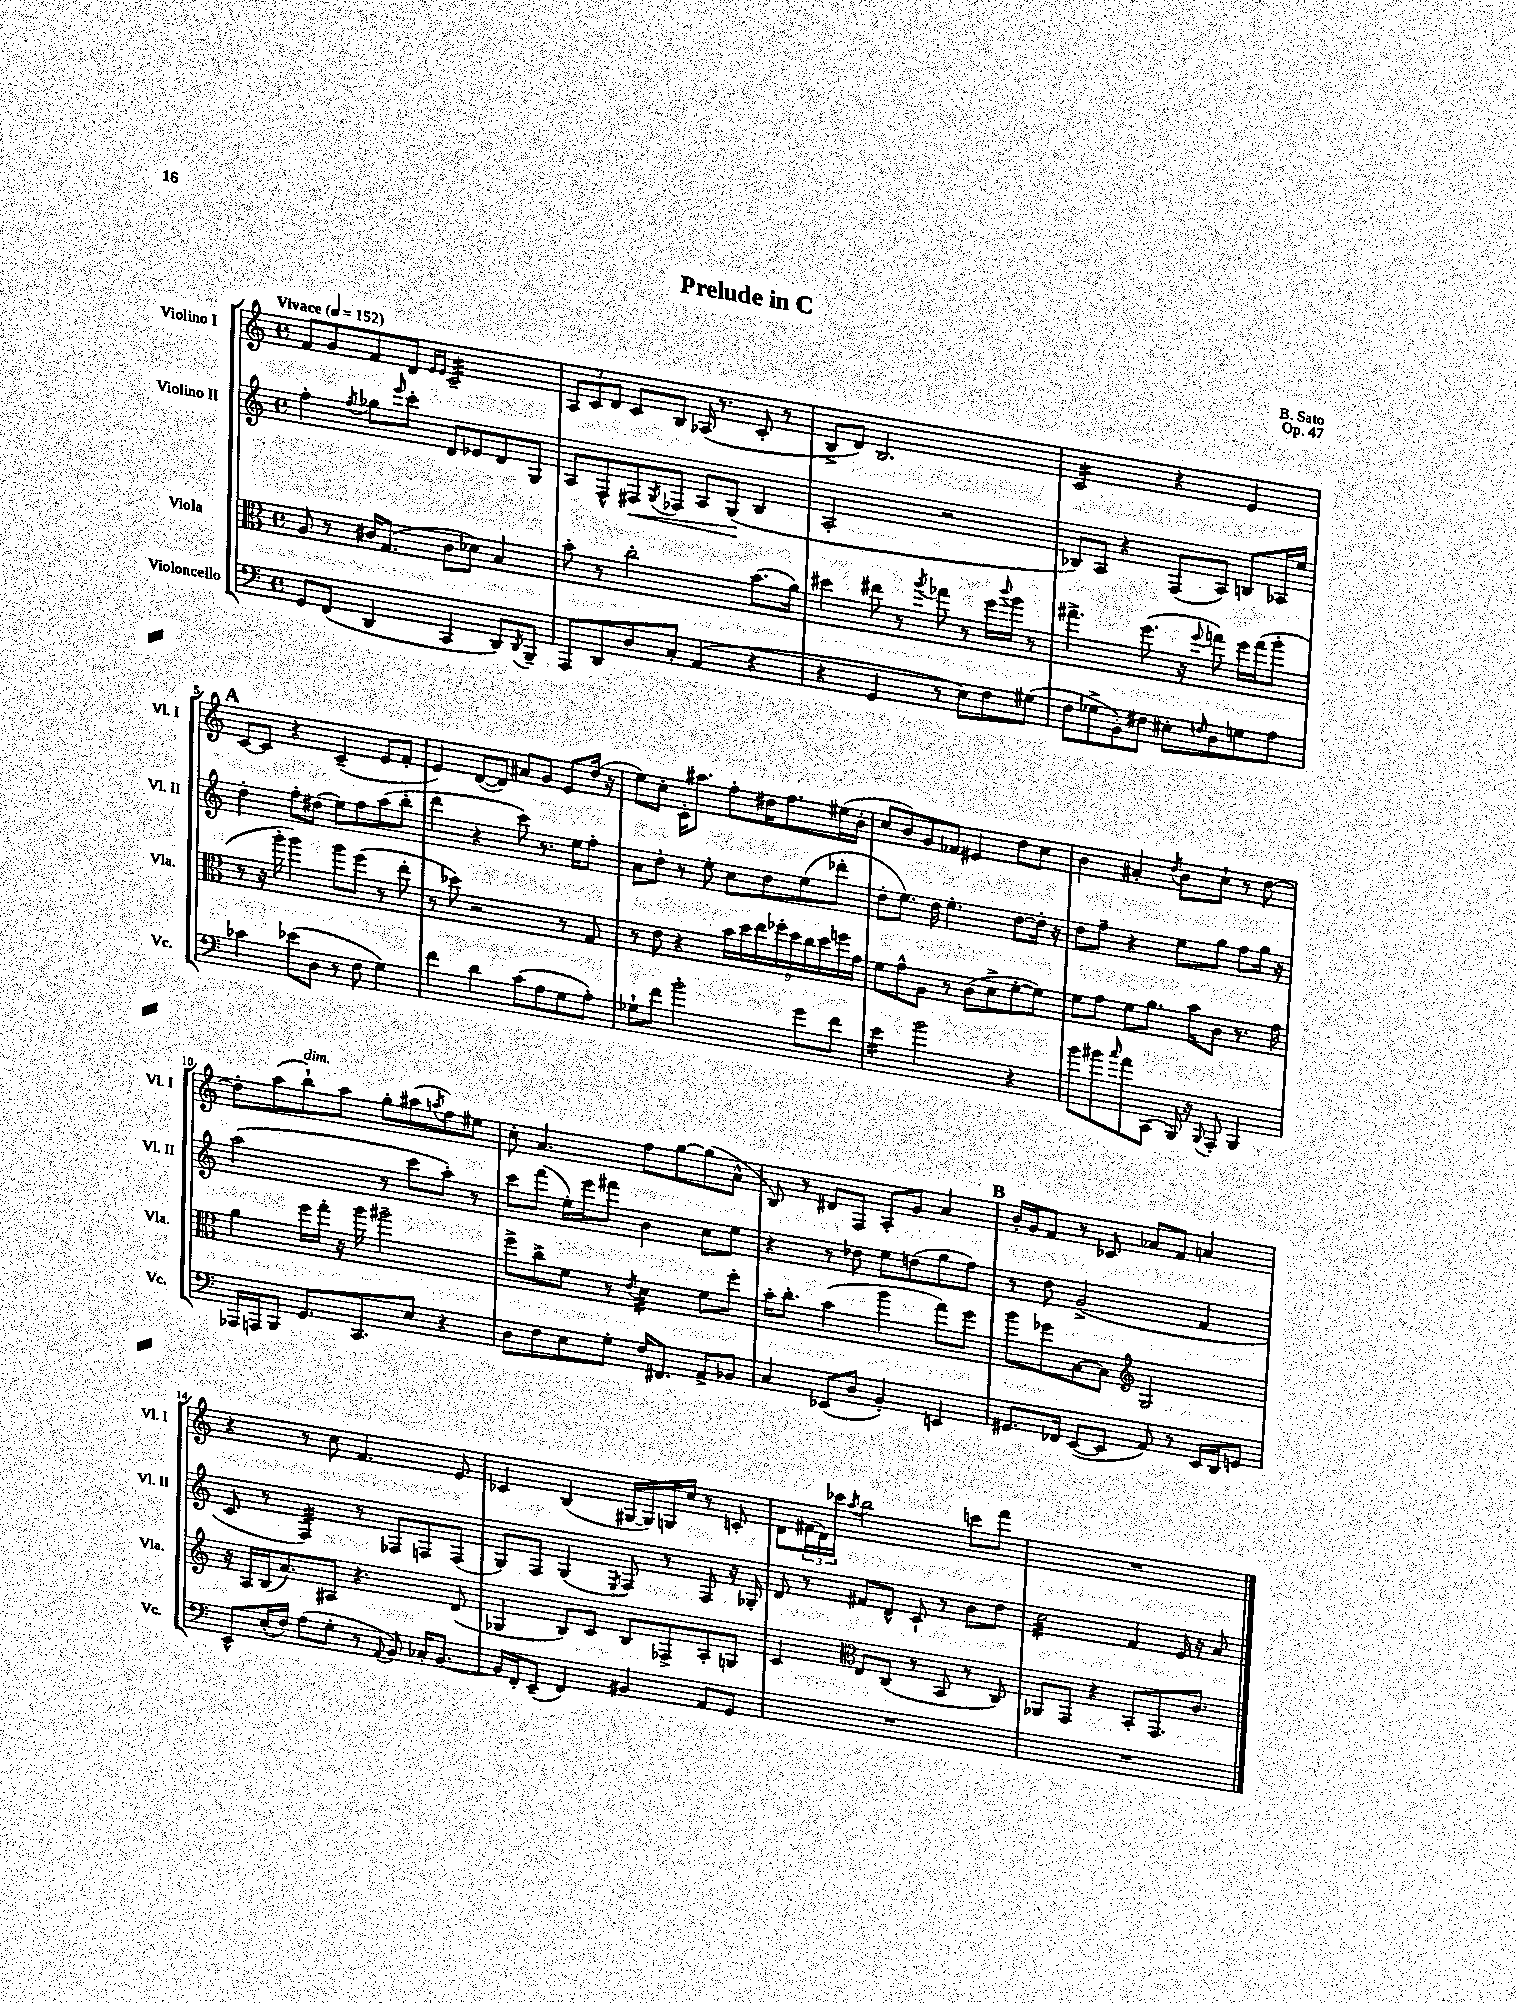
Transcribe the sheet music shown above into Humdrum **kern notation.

**kern	**kern	**kern	**kern
*staff4	*staff3	*staff2	*staff1
*clefF4	*clefC3	*clefG2	*clefG2
*k[]	*k[]	*k[]	*k[]
*M4/4	*M4/4	*M4/4	*M4/4
*met(c)	*met(c)	*met(c)	*met(c)
*MM152	*MM152	*MM152	*MM152
8GG	8A	4ff'	8f
(8FF	8r	.	8g
.	.	8qff	.
4DD	16c#	8gg-	8f
.	(8.G	.	.
.	.	16qqeee	.
.	.	8ccc'	8d
.	.	.	16qqe
.	.	.	16qqe
4CC	8c#	8d	2c~
.	8d-)	8e-	.
8DD)	4B	8d	.
8qDD	.	.	.
8BBB~	.	8G	.
=	=	=	=
8AAA	8b'	8A	12A
.	.	.	12c
8DD	8r	8F^^	.
.	.	.	12d
8D	2cc'	8F#	8c
.	.	8qG	.
8C'	.	8F-	8B
(4AA	.	8A	(16A-
.	.	.	8.r
.	.	(8G	.
4r	(8.b	4B	8c'
.	.	.	8r
.	16a)	.	.
=	=	=	=
4r	4dd#	2A'	8B^
.	.	.	8d)
4GG	8ee#	.	2.B
.	8r	.	.
.	8qaa	.	.
8r	8gg-	2r	.
8E)	8r	.	.
8F	16ff	.	.
.	8qqccc	.	.
.	16aa	.	.
(8G#	8r	.	.
=	=	=	=
8F	4.gg#^	8B-)	2c
8G-^	.	8A	.
8BB')	.	4r	.
8F#	(8.ff	.	.
8E#'	.	(8F	4r
.	16r	.	.
16qqF	8qqff	.	.
8D	8gg)	8A)	.
8G	16ff	8B	4e
.	(16gg	.	.
8A	8aa'	16A-	.
.	.	16ee	.
=	=	=	=
4c-	8r	4dd'	[8c
.	16r	.	8c]
.	16aa'	.	.
(8e-	4aa)	8ff'	4r
8D	.	(8dd#	.
8r	8aa	8ee)	(4c~
8F	(8ff	8ff	.
4G)	8r	(8aa	8e
.	8ee'	8bb'	8f'
=	=	=	=
4f	8r	4ddd	4e)
.	8dd-)	.	.
4d	2r	4r	([8d
.	.	.	8d])
(8c	.	8ccc)	8a#
8A	.	8.r	8g
8G	8r	.	8e
.	.	16ee	.
8A')	8G	8ff'	(16dd
.	.	.	16r
=	=	=	=
8G-`	8r	8a	8ee)
8f	8e	8dd'	8cc'
2b'	4r	8r	16c'
.	.	.	8.aa#
.	.	8ee'	.
.	18b	8cc	8ff'
.	18dd	.	.
.	18ee	.	.
.	.	8dd	16dd#
.	18ff-'	.	.
.	.	.	8.ff
.	18dd	.	.
8g	.	(8ee	.
.	18cc	.	.
.	18dd	.	.
8f	.	8ddd-'	(16ee#
.	18ff	.	.
.	.	.	16b'
.	18g	.	.
=	=	=	=
4e	8f	8dd'	8cc
.	8g^^	8.ee)	8b)
2b	8A	.	8g
.	.	16dd	.
.	8r	4.ee'	8f-
.	(8c	.	4e#
.	8d^	.	.
4r	[8f'	[8dd	8dd
.	8f])	16dd']	8cc
.	.	16r	.
=	=	=	=
8b	8f	8dd	4b
8b#	8g	8ff~	.
16qqcc	.	.	.
8a	8f	4r	4a#'
(8CC	8.a	.	.
.	.	.	8qdd
16BBB)	.	8ee	8b
16r	16b	.	.
8qqBBB	.	.	.
8AAA'	8c	8gg	8cc`
4BBB	8.r	8ff	8r
.	.	16gg	[8dd
.	16g	16r	.
=	=	=	=
16AAA-	4a	(2aa	8dd']
16AAA	.	.	.
8BBB	.	.	(8aa
8.GG	16ff	.	8bb`)
.	16gg'	.	.
.	16r	.	8aa
8.CC	16aa	.	.
.	2aa#~	8r	8gg'
8E	.	8ccc	(8aa#
.	.	.	8qaa
4r	.	8aa')	8ff)
.	.	8r	8ee#
=	=	=	=
8D	8ff^	8ccc	8cc'
8F	8cc^	(8fff	4.a
8E	8f	16ee')	.
.	.	16eee	.
8G'	8r	8fff#	.
.	8qe	.	.
16F	4d	4b	8ff
8.FF#	.	.	.
.	.	.	[8gg
8AA^	8f	8cc	(8gg]
8BB-	8ff'	8ee	8a^^
=	=	=	=
4C	16b'	4r	8B)
.	8.cc'	.	.
.	.	.	8r
(8EE-	(4b	8r	8d#
8D	.	8dd-	8F
4BB')	4aa	8ee	8A'
.	.	(8dd	8g
4EE	8gg)	8gg	4a
.	8ff	8ff)	.
=	=	=	=
8.GG#	8aa	8r	16b'
.	.	.	16g
.	8ff-	8dd	8f
16FF-	.	.	.
([8EE	[8B	(2g^	8r
8EE]	8B]	.	8c-
*	*clefG2	*	*
8AA)	2G	.	8a-
8r	.	.	8f
16EE	.	4f	4a
16DD	.	.	.
8GG	.	.	.
=	=	=	=
8EE^^	16r	8c	4r
.	16A	.	.
(16E'	(16B	8r	.
16F)	8.a)	.	.
(8A	.	4F)	8r
8G'	8A#	.	8cc
8r	4.r	8r	4.f
8qqAA	.	.	.
8BB)	.	8F-	.
16C-'	.	8F	.
[8.BB	.	.	.
.	(8d	(8F	8e
=	=	=	=
16BB]	4G-	8G)	4c-
16FF'	.	.	.
(8EE~	.	8F	.
4FF)	8B)	(4G	(4B
.	8c	.	.
.	.	8qE	.
4BB#	8B	8F)	[16G#
.	.	.	16G#])
.	8F-^	8r	16G
.	.	.	16cc
8AA	8A'	8F	8r
8GG	8G	16r	8c'
.	.	16G-'	.
=	=	=	=
1r	4c	8d	8d
.	.	8r	(24f#
.	.	.	24d)
.	.	.	24ccc-
*	*clefC3	*	*
.	.	.	8qaa
.	8E	8f#	2bb
.	(8C	8d^^	.
.	8r	8c`	.
.	8BB	8r	.
.	8r	8b	8ccc
.	8C)	8dd	8fff
=	=	=	=
1r	8AA-	2cc	1r
.	8GG	.	.
.	4r	.	.
.	8BB'	4f	.
.	8.GG	.	.
.	.	16e	.
.	8.c	16r	.
.	.	8a	.
==	==	==	==
*-	*-	*-	*-
